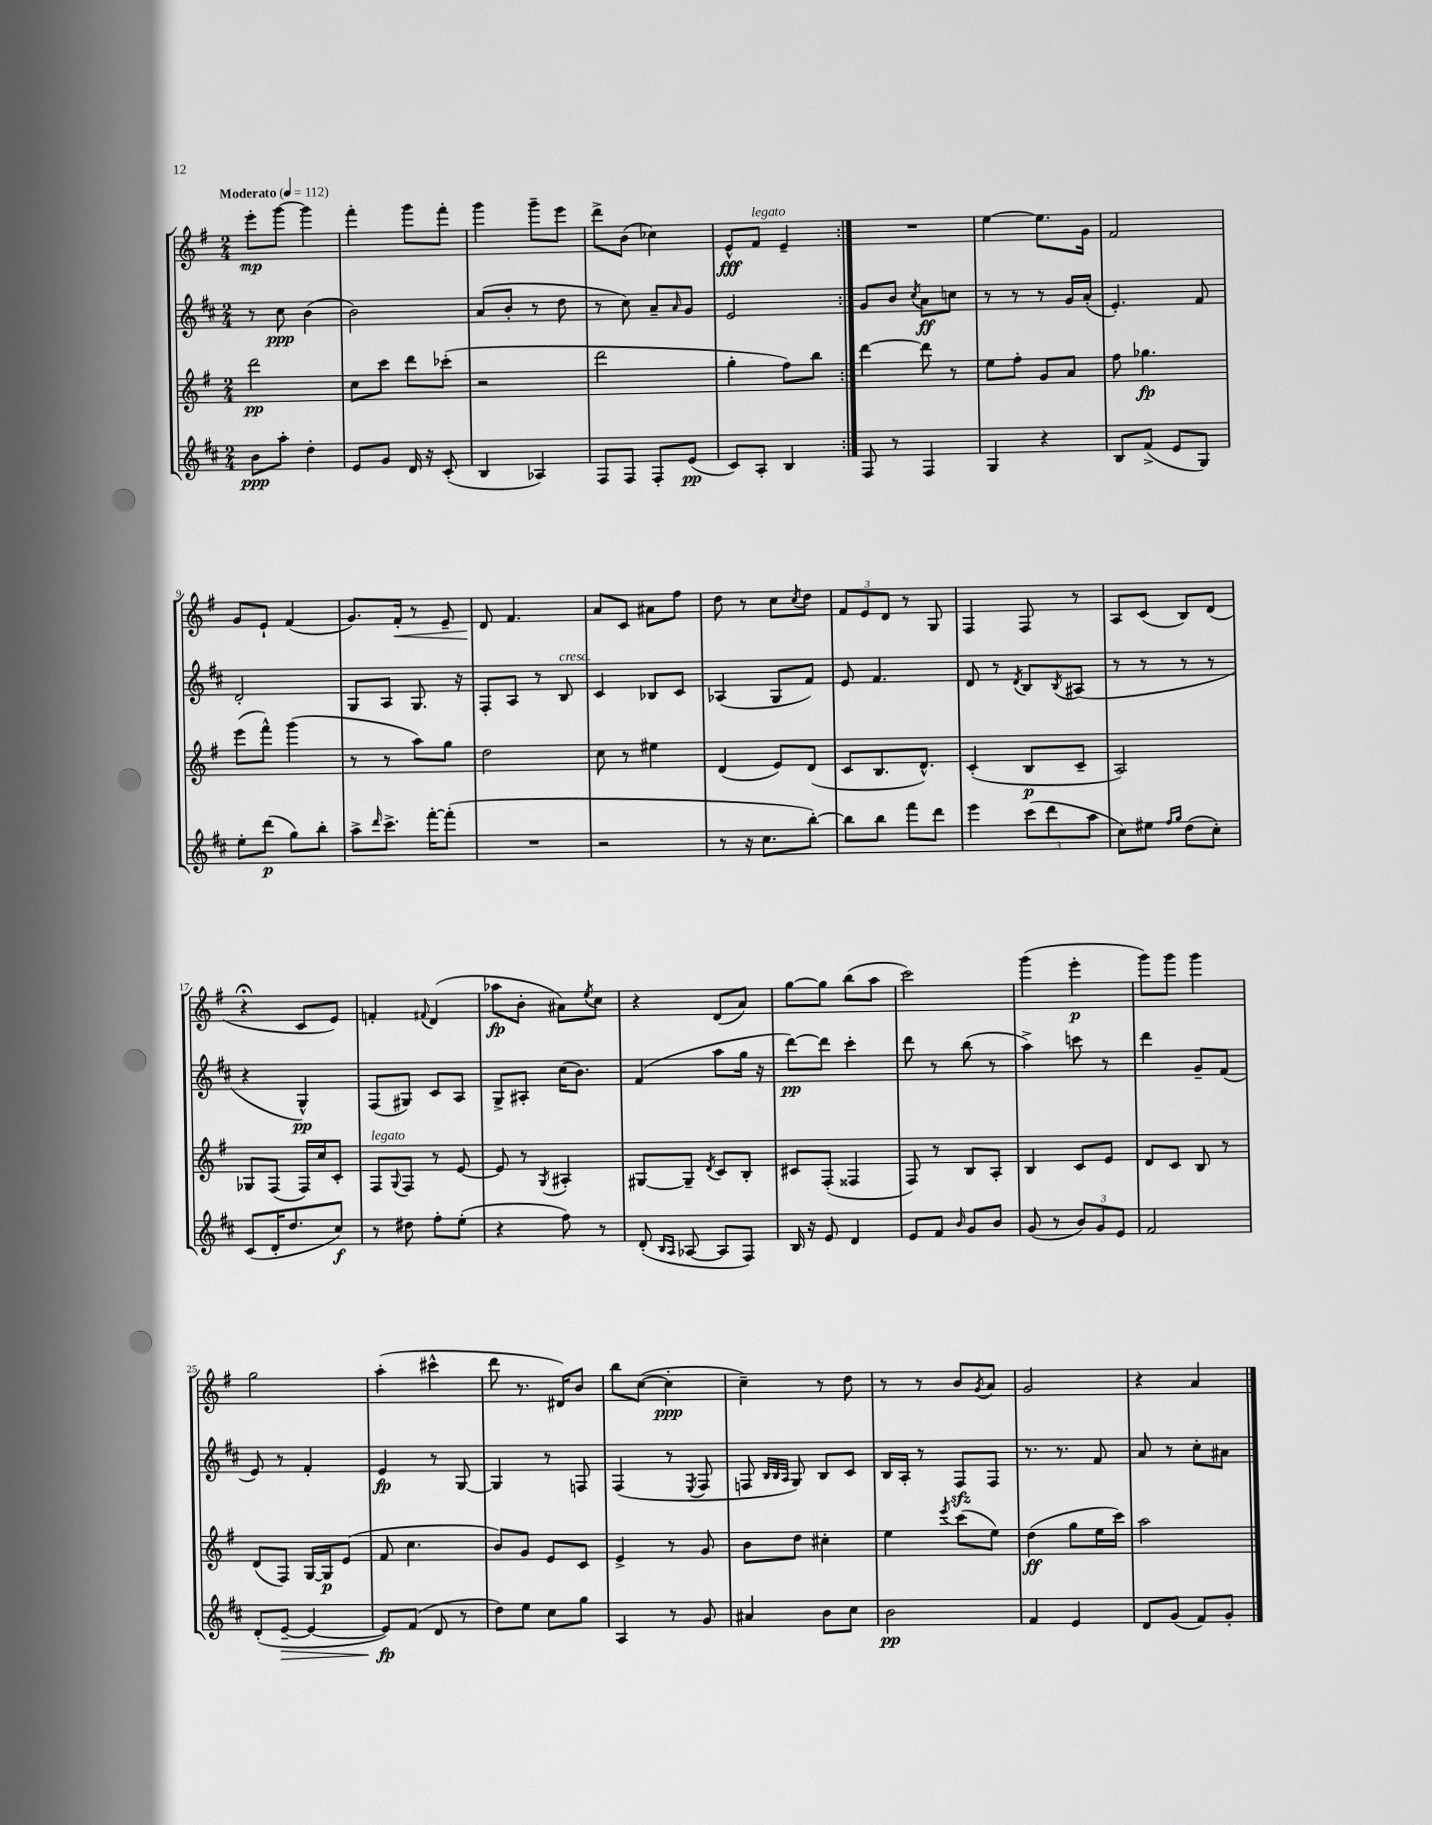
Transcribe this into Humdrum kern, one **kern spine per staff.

**kern	**kern	**kern	**kern
*staff4	*staff3	*staff2	*staff1
*clefG2	*clefG2	*clefG2	*clefG2
*k[f#c#]	*k[f#]	*k[f#c#]	*k[f#]
*M2/4	*M2/4	*M2/4	*M2/4
*MM112	*MM112	*MM112	*MM112
8b\L	2ddd\	8r	8eee'\L
8aa'\J	.	8cc#\	[8ggg\J
4dd'\	.	(4b\	4ggg\]
=	=	=	=
8e/L	8cc\L	2b\)	4fff#'\
8g/J	8ccc\J	.	.
16d/	8ddd\L	.	8ggg\L
16r	.	.	.
(8c#'/	(8ccc-'\J	.	8fff#'\J
=	=	=	=
4B/	2r	(8a/L	4ggg\
.	.	8b'/J	.
4A-/)	.	8r	8ggg~\L
.	.	8dd\	8eee\J
=	=	=	=
8F#/L	2ddd\	8r	8ddd^\L
8F#/J	.	8cc#\)	(8b\J
8F#'/L	.	8a~/L	4cc-\)
.	.	16qqa/	.
(8e/J	.	8g/J	.
=	=	=	=
8c#/L)	4gg'\	2e/	8e^^/L
8A'/J	.	.	8f#/J
4B/	8ff#\L)	.	4e~/
.	8bb\J	.	.
=:|!	=:|!	=:|!	=:|!
8F#/	[4ddd\	8g/L	2r
8r	.	8b/J	.
.	.	8qcc#/	.
4F#/	8ddd\]	8a\L	.
.	8r	8cc\J	.
=	=	=	=
4G/	8ee\L	8r	[4ee\
.	8ff#'\J	8r	.
4r	8g/L	8r	8.ee\]L
.	8a/J	16g/LL	.
.	.	(16a'/JJ	16g\Jk
=	=	=	=
8B/L	8ff#\	4.e'/)	2f#/
(8f#^/J	4.gg-\	.	.
8e/L	.	.	.
8G/J)	.	8f#/	.
=	=	=	=
8ee'\L	(8eee\L	2d'/	8g/L
(8ddd\J	8fff#^^\J)	.	8e`/J
8gg\L)	(4ggg\	.	(4f#/
8bb'\J	.	.	.
=	=	=	=
8aa^\L	8r	8G/L	8.g/L)
16qqddd/	.	.	.
8.ccc#^\J	8r	8A/J	.
.	.	.	16f#'/Jk
.	8aa\L)	8.G/	8r
[16fff#'\LK	.	.	.
(8fff#'\]J	8gg\J	.	8e~/
.	.	16r	.
=	=	=	=
2r	2dd\	8F#'/L	8d/
.	.	8A/J	4.f#/
.	.	8r	.
.	.	8B/	.
=	=	=	=
2r	8cc\	4c#/	8a/L
.	8r	.	8c/J
.	4ee#\	8B-/L	8a#\L
.	.	8c#/J	8ff#\J
=	=	=	=
8r	(4d/	(4A-/	8dd\
16r	.	.	8r
8.cc#\L	.	.	.
.	8e/L)	8G/L	8cc\L
.	.	.	8qcc/
[8bb'\J)	(8d/J	8f#/J)	8dd\J
=	=	=	=
8bb\]L	8c/L	8e/	12f#/L
.	.	.	12e/
8bb\J	8.B/	4.f#/	.
.	.	.	12d/J
8fff#\L	.	.	8r
.	8.d^^/J)	.	.
8ddd\J	.	.	8G/
=	=	=	=
4eee\	(4c'/	8d/	4F#/
.	.	8r	.
.	.	8qd/	.
(12ccc#\L	8B/L	8B/L	8F#/
12ddd\	.	.	.
.	.	8qB/	.
.	8c~/J	(8A#/J	8r
12aa\J	.	.	.
=	=	=	=
8cc#\L)	2A/)	8r	8A/L
8ee#\J	.	8r	(8c/J
16qqff#/LL	.	.	.
16qqgg/JJ	.	.	.
(8dd\L	.	8r	8B/L)
8cc#'\J)	.	8r	(8d/J
=	=	=	=
(8c#/L	8G-/L	4r	4r;
16d'/K	(8F#/J	.	.
8.dd/	.	.	.
.	16F#/LL)	4G^^/)	8c/L
.	16cc/J	.	.
8cc#/J)	8c'/J	.	8e/J)
=	=	=	=
8r	8F#/L	(8F#/L	4f'/
.	8qqG/	.	.
8dd#\	8F#/J	8G#/J)	.
.	.	.	8qqf#/
8ff#'\L	8r	8c#/L	(4d/
(8ee'\J	[8e/	8A/J	.
=	=	=	=
4r	8e/]	8G^/L	8aa-\L
.	8r	8A#'/J	8b'\J
.	8qG/	.	.
8ff#\)	4A#'/	(16cc#\LK	8a#\L)
.	.	8.b\J)	.
.	.	.	8qee/
8r	.	.	8cc\J
=	=	=	=
(8d'/	[8G#/L	(4f#/	4r
16qqB/LL	.	.	.
16qqA/JJ	.	.	.
[8A-/	8G#~/]J	.	.
.	8qd/	.	.
8A-/]L	8c/L	8aa\L	(8d/L
8F#/J)	8B'/J	16gg\Jk	8a/J)
.	.	16r	.
=	=	=	=
16B/	8c#/L	[8ddd\L)	[8gg\L
16r	.	.	.
8e/	(8F#'/J	8ddd\]J	8gg\]J
4d/	4F##/	4ccc#'\	(8bb\L
.	.	.	8aa\J
=	=	=	=
8e/L	8F#/)	8ddd\	2ccc\)
8f#/J	8r	8r	.
16qqb/	.	.	.
8g/L	8B/L	(8bb\	.
8b/J	8A'/J	8r	.
=	=	=	=
(8g/	4B/	4aa^\)	(4ggg\
8r	.	.	.
12b/L)	8c/L	8ccc\	4eee'\
12g/	.	.	.
.	8e/J	8r	.
12e/J	.	.	.
=	=	=	=
2f#/	8d/L	4ddd\	8ggg\L)
.	8c/J	.	8ggg\J
.	8B/	8g~/L	4ggg\
.	8r	(8f#/J	.
=	=	=	=
(8d'/L	(8d/L	8e/)	2gg\
[8e~/J	8F#/J)	8r	.
4e/_	[16G/LL	4f#'/	.
.	16G/]J	.	.
.	(8e/J	.	.
=	=	=	=
8e/]L)	8f#/	4e/	(4aa'\
(8f#/J	4.cc\	.	.
8d/	.	8r	4ccc#^^\
8r	.	[8G/	.
=	=	=	=
8dd\L)	8b/L)	4G/]	8ddd\
8ee\J	8g/J	.	8.r
8cc#\L	8e/L	8r	.
.	.	.	16d#/LK)
8gg\J	8c/J	8F/	8b/J
=	=	=	=
4A/	4e^/	(4F#/	8bb\L
.	.	.	([8cc\J
8r	8r	8r	4cc'\]
.	.	8qE/	.
8g/	8g/	8F#/	.
=	=	=	=
4a#/	8b\L	8F/	4cc~\)
.	.	32qqB/LLL	.
.	.	32qqB/	.
.	.	32qqA/JJJ	.
.	8dd\J	8G/)	.
8b\L	4cc#'\	8B/L	8r
8cc#\J	.	8c#/J	8dd\
=	=	=	=
2b\	4ee\	16B/LL	8r
.	.	16A'/JJ	.
.	.	8r	8r
.	8qeee/	.	.
.	(8ccc\L	8F#/L	8b/L
.	.	.	8qg/
.	8ee\J)	8F#/J	8a/J
=	=	=	=
4f#/	(4dd\	8.r	2g/
.	.	8.r	.
4e/	8gg\L	.	.
.	16ee\L	8f#/	.
.	16ccc\JJ)	.	.
=	=	=	=
8d/L	2aa\	8a/	4r
(8g/J	.	8r	.
8f#/L)	.	8cc#'\L	4a/
8g'/J	.	8a#\J	.
==	==	==	==
*-	*-	*-	*-
